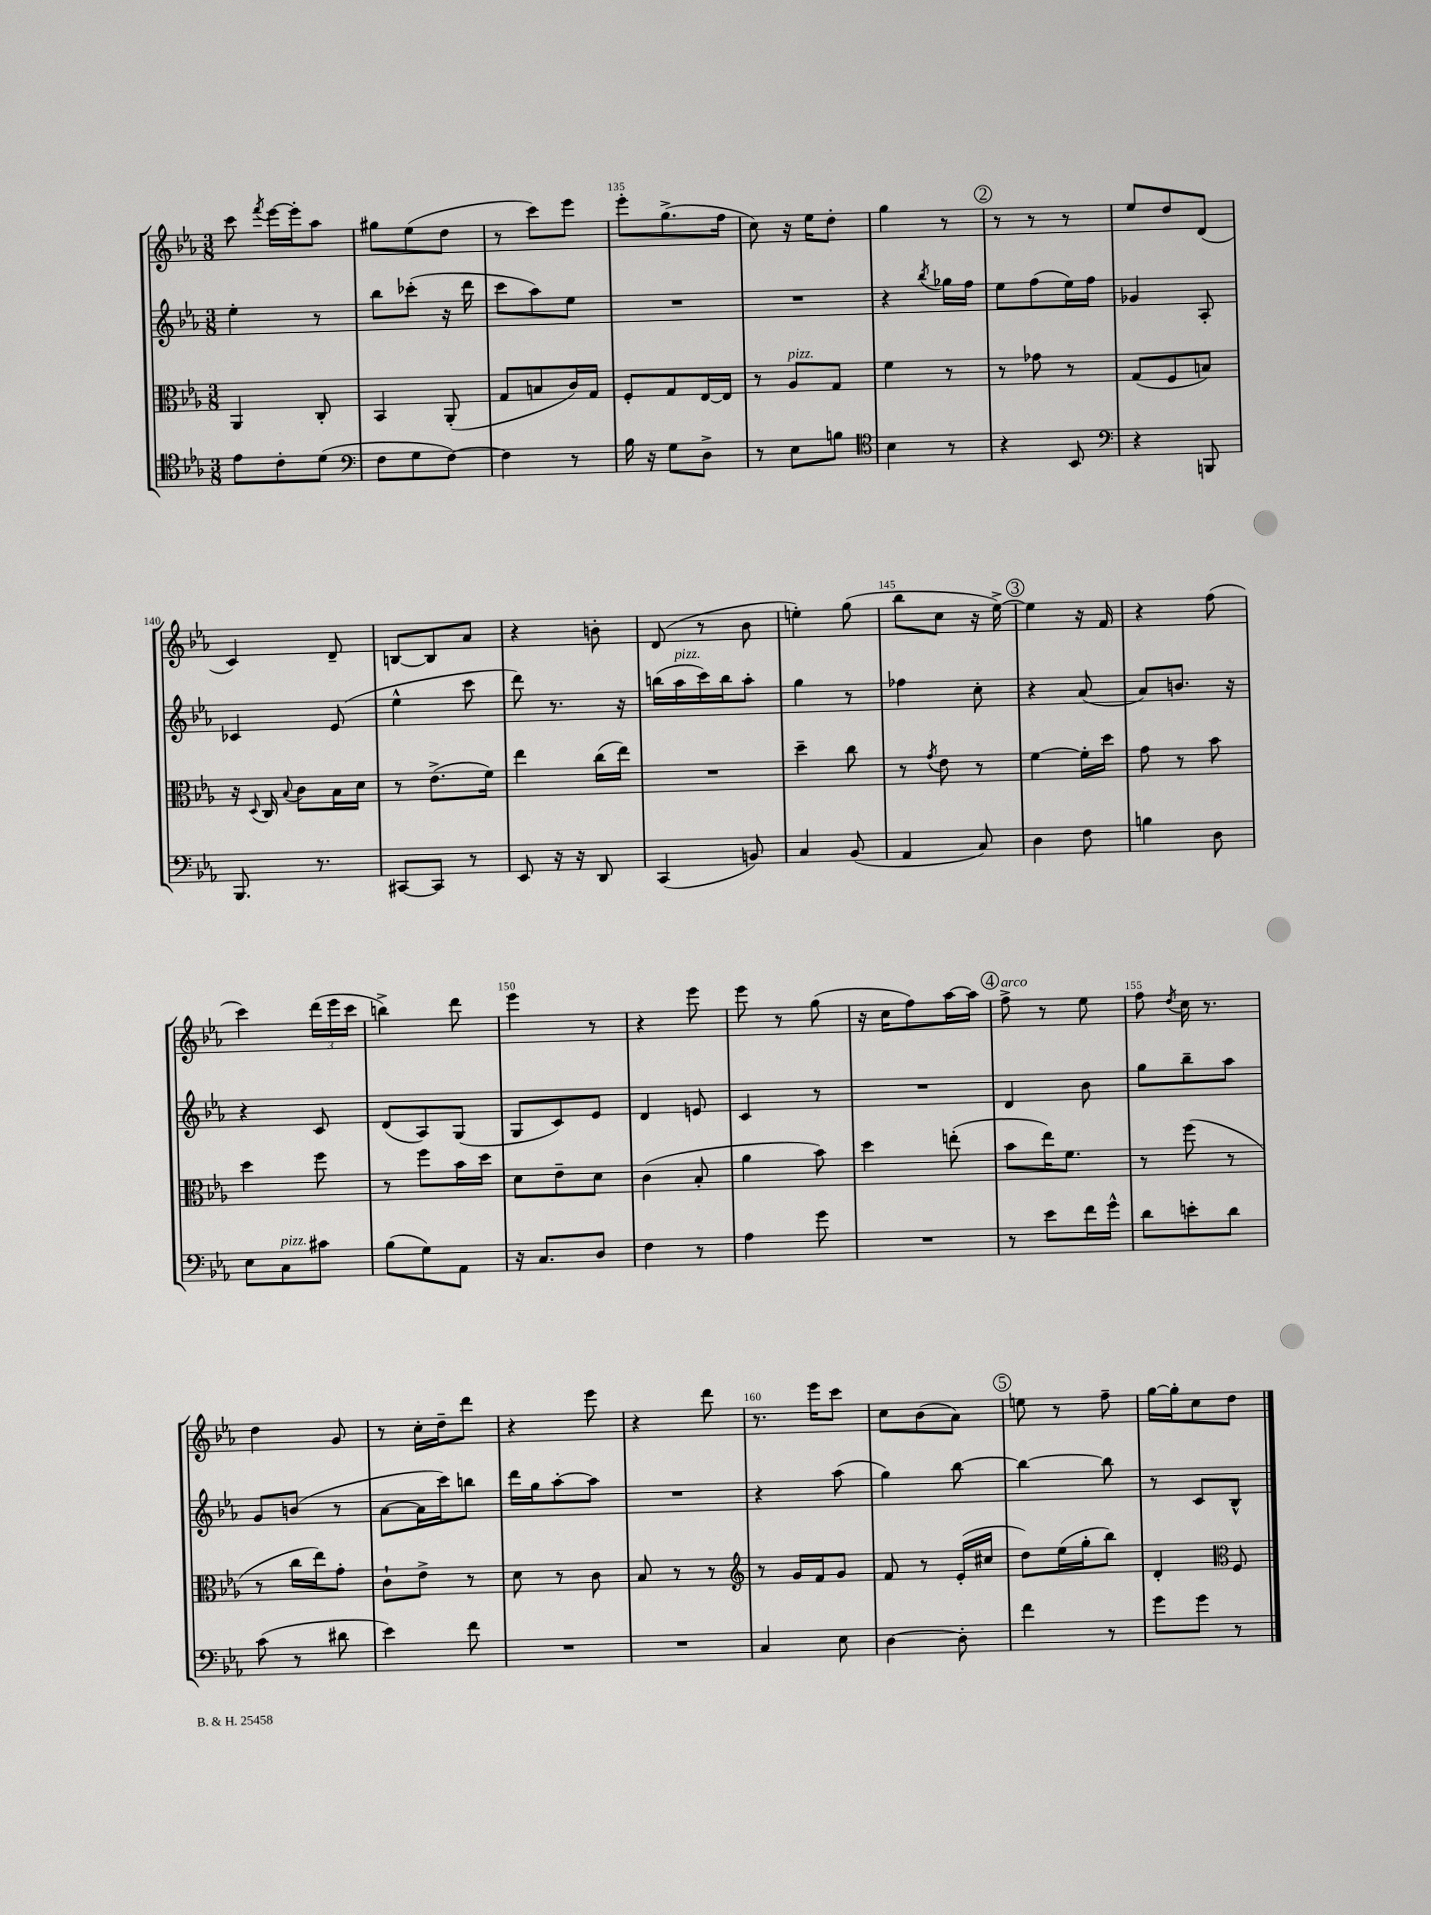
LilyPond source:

<<
\new StaffGroup <<
\new Staff = "s0" {
    \clef treble \key ees \major \numericTimeSignature \time 3/8
    \autoBeamOff c'''8 \acciaccatura { f'''8 } ees'''16[~ ees'''16-. aes''8] |
    gis''8[ ees''8( d''8] |
    r8 c'''8[) ees'''8] |
    ees'''8[-. g''8.->( f''16] |
    c''8) r16 ees''16[ d''8]-. |
    g''4 r8 |
    \mark \markup { \circle "2" } r8 r8 r8 |
    ees''8[ d''8 d'8]( |
    c'4) d'8-- |
    b8[~ b8 aes'8] |
    r4 b'8-. |
    d'8( r8 bes'8 |
    e''4-.) g''8( |
    bes''8[ c''8] r16 ees''16~->) |
    \mark \markup { \circle "3" } ees''4 r16 f'16 |
    r4 f''8( |
    c'''4) \tuplet 3/2 { d'''16[( ees'''16 c'''16] } |
    b''4->) d'''8 |
    ees'''4 r8 |
    r4 ees'''8 |
    ees'''8 r8 g''8( |
    r16 c''16[ f''8) aes''16~ aes''16] |
    \mark \markup { \circle "4" } f''8->^\markup { \italic "arco" } r8 ees''8 |
    f''8 \acciaccatura { d''8 } c''16 r8. |
    d''4 g'8 |
    r8 c''16[-. d''16-- d'''8] |
    r4 ees'''8 |
    r4 d'''8 |
    r8. ees'''16[ c'''8] |
    c''8[ bes'8( aes'8]) |
    \mark \markup { \circle "5" } e''8 r8 f''8-- |
    g''16[~ g''16-. c''8 d''8] \bar "|." |
}
\new Staff = "s1" {
    \clef treble \key ees \major \numericTimeSignature \time 3/8
    \autoBeamOff ees''4-. r8 |
    bes''8[ ces'''8]-.( r16 d'''16 |
    c'''8[ aes''8) ees''8] |
    R4. |
    R4. |
    r4 \acciaccatura { bes''8 } ges''16[ f''16] |
    \mark \markup { \circle "2" } ees''8[ f''8( ees''16) f''16] |
    ges'4 aes8-. |
    ces'4 ees'8( |
    ees''4-^ c'''8 |
    d'''8) r8. r16 |
    b''16[( aes''16^\markup { \italic "pizz." } c'''16) b''16 aes''8]-. |
    g''4 r8 |
    fes''4 c''8-. |
    \mark \markup { \circle "3" } r4 aes'8( |
    aes'8[) b'8.] r16 |
    r4 c'8 |
    d'8[( aes8) g8]( |
    g8[ c'8) ees'8] |
    d'4 e'8 |
    c'4 r8 |
    R4. |
    \mark \markup { \circle "4" } d'4 bes'8 |
    g''8[ bes''8-- aes''8] |
    g'8[ b'8]( r8 |
    aes'8[~ aes'16 c'''16) b''8] |
    d'''16[ g''16 aes''8~-. aes''8] |
    R4. |
    r4 aes''8( |
    g''4) bes''8~ |
    \mark \markup { \circle "5" } bes''4~ bes''8 |
    r8 c'8[ bes8]-^ \bar "|." |
}
\new Staff = "s2" {
    \clef alto \key ees \major \numericTimeSignature \time 3/8
    \autoBeamOff aes,4 c8-. |
    bes,4 aes,8-.( |
    g8[ b8 c'16) g16] |
    f8[-. g8 ees16~ ees16] |
    r8 aes8[^\markup { \italic "pizz." } g8] |
    f'4 r8 |
    \mark \markup { \circle "2" } r8 ges'8 r8 |
    g8[( f8 b8]) |
    r16 \appoggiatura { d8 } c16 \appoggiatura { bes8 } c'8[ bes16 d'16] |
    r8 ees'8.[->( f'16]) |
    ees''4 c''16[( ees''16]) |
    R4. |
    d''4-- c''8 |
    r8 \acciaccatura { g'8 } ees'8 r8 |
    \mark \markup { \circle "3" } f'4~ f'16[-. d''16] |
    g'8 r8 bes'8 |
    d''4 f''8 |
    r8 f''8[ bes'16 d''16] |
    d'8[ ees'8-- d'8] |
    c'4( bes8-. |
    aes'4 bes'8) |
    d''4 e''8-.( |
    \mark \markup { \circle "4" } bes'8[ ees''16) f'8.] |
    r8 f''8( r8 |
    r8 c''16[ ees''16) g'8]-. |
    c'8[-! ees'8]-> r8 |
    d'8 r8 c'8 |
    bes8 r8 r8 |
    \clef treble r8 g'16[ f'16 g'8] |
    f'8 r8 ees'16[-.( cis''16] |
    \mark \markup { \circle "5" } d''8[) ees''16( g''16-. bes''8]) |
    d'4-. \clef alto f8 \bar "|." |
}
\new Staff = "s3" {
    \clef tenor \key ees \major \numericTimeSignature \time 3/8
    \autoBeamOff ees'8[ c'8-. d'8]( |
    \clef bass f8[ g8 f8]~) |
    f4 r8 |
    bes16 r16 g8[ d8]-> |
    r8 ees8[ b8] |
    \clef tenor bes4 r8 |
    \mark \markup { \circle "2" } r4 bes,8 |
    \clef bass r4 b,,8 |
    bes,,8. r8. |
    cis,8[~ cis,8] r8 |
    ees,8 r16 r16 d,8 |
    c,4( b,8) |
    c4 bes,8( |
    aes,4 c8) |
    \mark \markup { \circle "3" } d4 f8 |
    b4 d8 |
    ees8[ c8^\markup { \italic "pizz." } cis'8] |
    bes8[( g8) aes,8] |
    r16 c8.[ d8] |
    f4 r8 |
    aes4 g'8 |
    R4. |
    \mark \markup { \circle "4" } r8 ees'8[ f'16 g'16]-^ |
    d'8[ e'8-. d'8] |
    c'8( r8 dis'8 |
    ees'4) f'8 |
    R4. |
    R4. |
    c4 ees8 |
    d4~ d8-. |
    \mark \markup { \circle "5" } f'4 r8 |
    g'8[ g'8] r8 \bar "|." |
}
>>
>>
\layout { \context { \Score currentBarNumber = #132 \override BarNumber.break-visibility = ##(#f #t #t) barNumberVisibility = #(every-nth-bar-number-visible 5) } }
